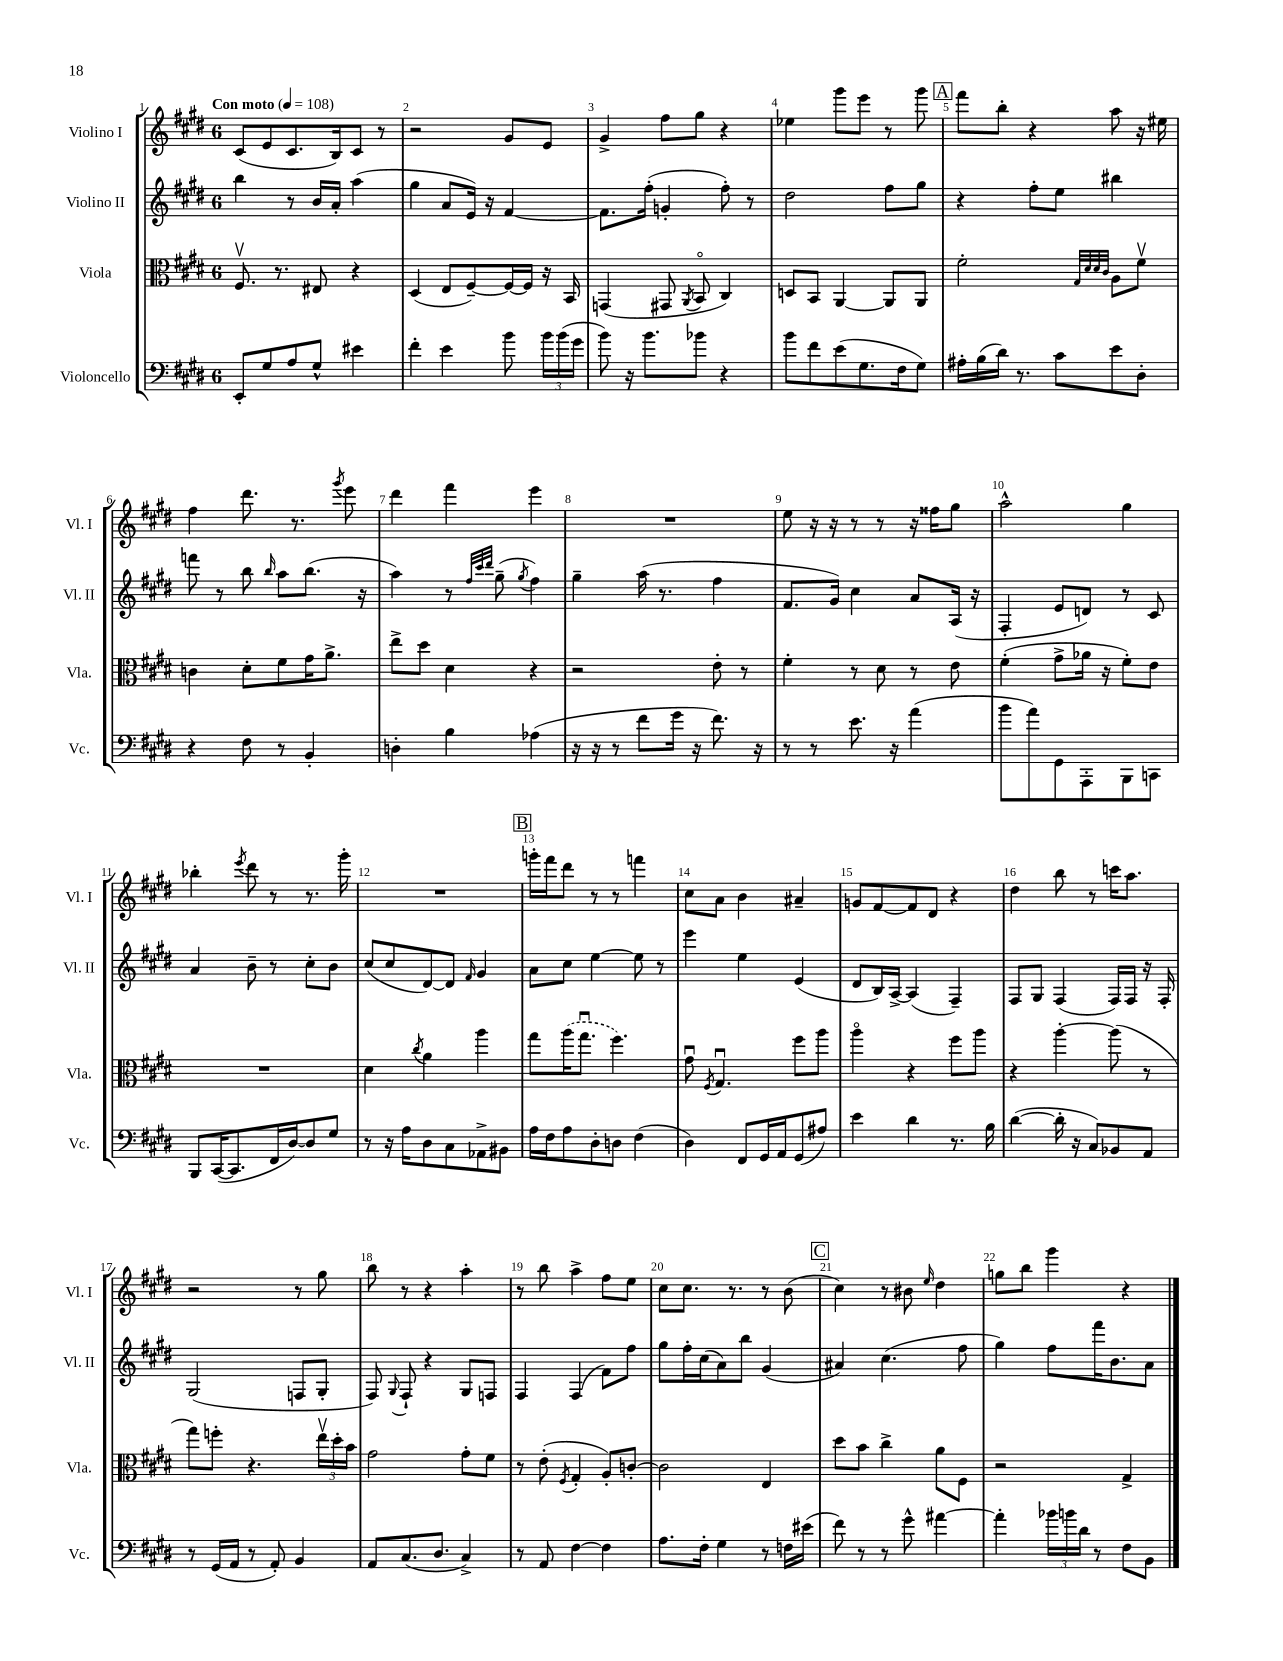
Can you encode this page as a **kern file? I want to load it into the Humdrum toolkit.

**kern	**kern	**kern	**kern
*staff4	*staff3	*staff2	*staff1
*clefF4	*clefC3	*clefG2	*clefG2
*k[f#c#g#d#]	*k[f#c#g#d#]	*k[f#c#g#d#]	*k[f#c#g#d#]
*M6/8	*M6/8	*M6/8	*M6/8
*MM108	*MM108	*MM108	*MM108
8EE'/L	8.F#v/	4bb\	(8c#/L
8G#/	.	.	8e/
.	8.r	.	.
8A/	.	8r	8.c#/
8G#^^/J	8E#/	16b/LL	.
.	.	16a'/JJ	16B/k)
4e#\	4r	(4aa\	8c#/J
.	.	.	8r
=	=	=	=
4f#'\	(4D#/	4gg#\	2r
4e\	8E/L	8a/L	.
.	[8F#~/)	16e/Jk)	.
.	.	16r	.
8b\	16F#/_L	[4f#/	8g#/L
.	16F#/]JJ	.	.
24b\LL	16r	.	8e/J
(24b\	.	.	.
.	16BB/	.	.
24g#\JJ	.	.	.
=	=	=	=
8b\)	(4GG/	8.f#\]L	4g#^/
16r	.	.	.
8.b\L	.	(16ff#'\Jk	.
.	8GG#/	4g'/	8ff#\L
.	8qAA/	.	.
8b-\J	8BBo/	.	8gg#\J
4r	4C#/)	8ff#'\)	4r
.	.	8r	.
=	=	=	=
8b\L	8D/L	2dd#\	4ee-\
8f#\	8BB/J	.	.
(8e\	[4AA/	.	8ggg#\L
8.G#\	.	.	8eee\J
.	8AA/]L	8ff#\L	8r
16F#\k	.	.	.
8G#\J)	8AA/J	8gg#\J	8ggg#\
=	=	=	=
16A#'\LL	2f#'\	4r	8fff#\L
(16B\	.	.	.
16d#\JJ)	.	.	8bb'\J
8.r	.	.	.
.	.	8ff#'\L	4r
8c#\L	.	8ee\J	.
.	32qqG#/LLL	.	.
.	32qqd#/	.	.
.	32qqd#/	.	.
.	32qqc#/JJJ	.	.
8e\	8A\L	4bb#\	8aa\
8D#'\J	8f#v\J	.	16r
.	.	.	16ee#\
=	=	=	=
4r	4c\	8fff\	4ff#\
.	.	8r	.
8F#\	8d#'\L	8bb\	8.ddd#\
.	.	16qqbb/	.
8r	8f#\	8aa\L	.
.	.	.	8.r
4BB'/	16g#\K	(8.bb\J	.
.	8.a^\J	.	.
.	.	.	8qggg#/
.	.	.	8eee\
.	.	16r	.
=	=	=	=
4D'\	8ee^\L	4aa\)	4ddd#\
.	8dd#\J	.	.
4B\	4d#\	8r	4fff#\
.	.	32qqff#/LLL	.
.	.	32qqccc#/	.
.	.	32qqddd#/JJJ	.
.	.	(8gg#~\	.
.	.	8qgg#/	.
(4A-\	4r	4ff#\)	4eee\
=	=	=	=
16r	2r	4gg#~\	2.r
16r	.	.	.
8r	.	.	.
8f#\L	.	(16aa\	.
.	.	8.r	.
16g#\Jk	.	.	.
16r	.	.	.
8.f#\)	8e'\	4ff#\	.
.	8r	.	.
16r	.	.	.
=	=	=	=
8r	4f#'\	8.f#/L	8ee\
8r	.	.	16r
.	.	16g#/Jk)	16r
8.e\	8r	4cc#\	8r
.	8d#\	.	8r
16r	.	.	.
(4a\	8r	8a/L	16r
.	.	.	16ff##\LK
.	8e\	(16A/Jk	8gg#\J
.	.	16r	.
=	=	=	=
8b\L	(4f#'\	4F#'/	2aa^^\
8a\)	.	.	.
8GG#\	8g#^\L	8e/L	.
8AAA'\	16a-\Jk	8d/J)	.
.	16r	.	.
8BBB\	8f#'\L)	8r	4gg#\
8CC\J	8e\J	8c#/	.
=	=	=	=
8BBB/L	2.r	4a/	4bb-'\
([16CC#/K	.	.	.
8.CC#/]	.	.	.
.	.	.	8qeee/
.	.	8b~\	8ddd#\
16FF#/L	.	8r	8r
[16D#/J)	.	.	.
8D#/]	.	8cc#'\L	8.r
8G#/J	.	8b\J	.
.	.	.	16ggg#'\
=	=	=	=
8r	4d#\	(8cc#/L	2.r
16r	.	8cc#/	.
16A\LK	.	.	.
.	8qcc#/	.	.
8D#\	4a\	[8d#/)	.
8C#\	.	8d#/]J	.
.	.	16qqf#/	.
8AA-^\	4aa\	4g#/	.
8BB#\J	.	.	.
=	=	=	=
16A\LL	8gg#\L	8a\L	16ggg'\LL
16F#\J	.	.	16fff#\J
8A\	(16aa\K	8cc#\J	8ddd#\J
.	8.gg#u\J	.	.
8D#'\	.	[4ee\	8r
8D\J	4.ff#\)	.	8r
(4F#\	.	8ee\]	4fff\
.	.	8r	.
=	=	=	=
4D#\)	8g#u\	4eee\	8cc#\L
.	8qF#/	.	.
.	4.G#u/	.	8a\J
8FF#/L	.	4ee\	4b\
16GG#/L	.	.	.
16AA/J	.	.	.
(8GG#/	8ff#\L	(4e/	4a#~/
8A#/J)	8aa\J	.	.
=	=	=	=
4e\	4aao\	8d#/L	8g/L
.	.	16B/L)	[8f#/
.	.	[16A^/JJ	.
4d#\	4r	(4A/]	8f#/]
.	.	.	8d#/J
8.r	8ff#\L	4F#~/)	4r
.	8aa\J	.	.
16B\	.	.	.
=	=	=	=
([4d#\	4r	8F#/L	4dd#\
.	.	8G#/J	.
16d#'\]	[4aa'\	(4F#/	8bb\
16r	.	.	.
8C#/L)	.	.	8r
8BB-/	(8aa\]	16F#/LL)	16ccc\LK
.	.	16F#/JJ	8.aa\J
8AA/J	8r	16r	.
.	.	16F#'/	.
=	=	=	=
8r	8gg#\L)	(2G#/	2r
(16GG#/LL	8ff'\J	.	.
16AA/JJ	.	.	.
8r	4.r	.	.
8AA'/)	.	.	.
4BB/	.	8F/L	8r
.	24eev\LL	8G#'/J	8gg#\
.	24dd#'\	.	.
.	24b\JJ	.	.
=	=	=	=
8AA/L	2g#\	8F#/)	8bb\
.	.	8qqG#/	.
(8.C#/	.	8F#`/	8r
.	.	4r	4r
8.D#/J	.	.	.
4C#^/)	8g#'\L	8G#/L	4aa'\
.	8f#\J	8F/J	.
=	=	=	=
8r	8r	4F#/	8r
8AA/	(8e'\	.	8bb\
.	8qF#/	.	.
[4F#\	4G#'/	(4F#/	4aa^\
4F#\]	8A'/L)	8f#\L)	8ff#\L
.	[8c'/J	8ff#\J	8ee\J
=	=	=	=
8.A\L	2c\]	8gg#\L	8cc#\L
.	.	16ff#'\L	8.cc#\J
16F#'\Jk	.	(16cc#\J	.
4G#\	.	8a\)	.
.	.	.	8.r
.	.	8bb\J	.
8r	4E/	(4g#/	8r
16F\LL	.	.	(8b\
(16e#\JJ	.	.	.
=	=	=	=
8f#\)	8dd#\L	4a#/)	4cc#\)
8r	8b\J	.	.
8r	4cc#^\	(4.cc#\	8r
8g#^^\	.	.	8b#\
.	.	.	16qqee/
[4a#\	8a\L	.	4dd#\
.	8F#\J	8ff#\	.
=	=	=	=
4a#'\]	2r	4gg#\)	8gg\L
.	.	.	8bb\J
24b-\LL	.	8ff#\L	4ggg#\
24b\	.	.	.
24d#\JJ	.	.	.
8r	.	16fff#\K	.
.	.	8.b\	.
8F#\L	4G#^/	.	4r
8BB\J	.	8a\J	.
==	==	==	==
*-	*-	*-	*-
